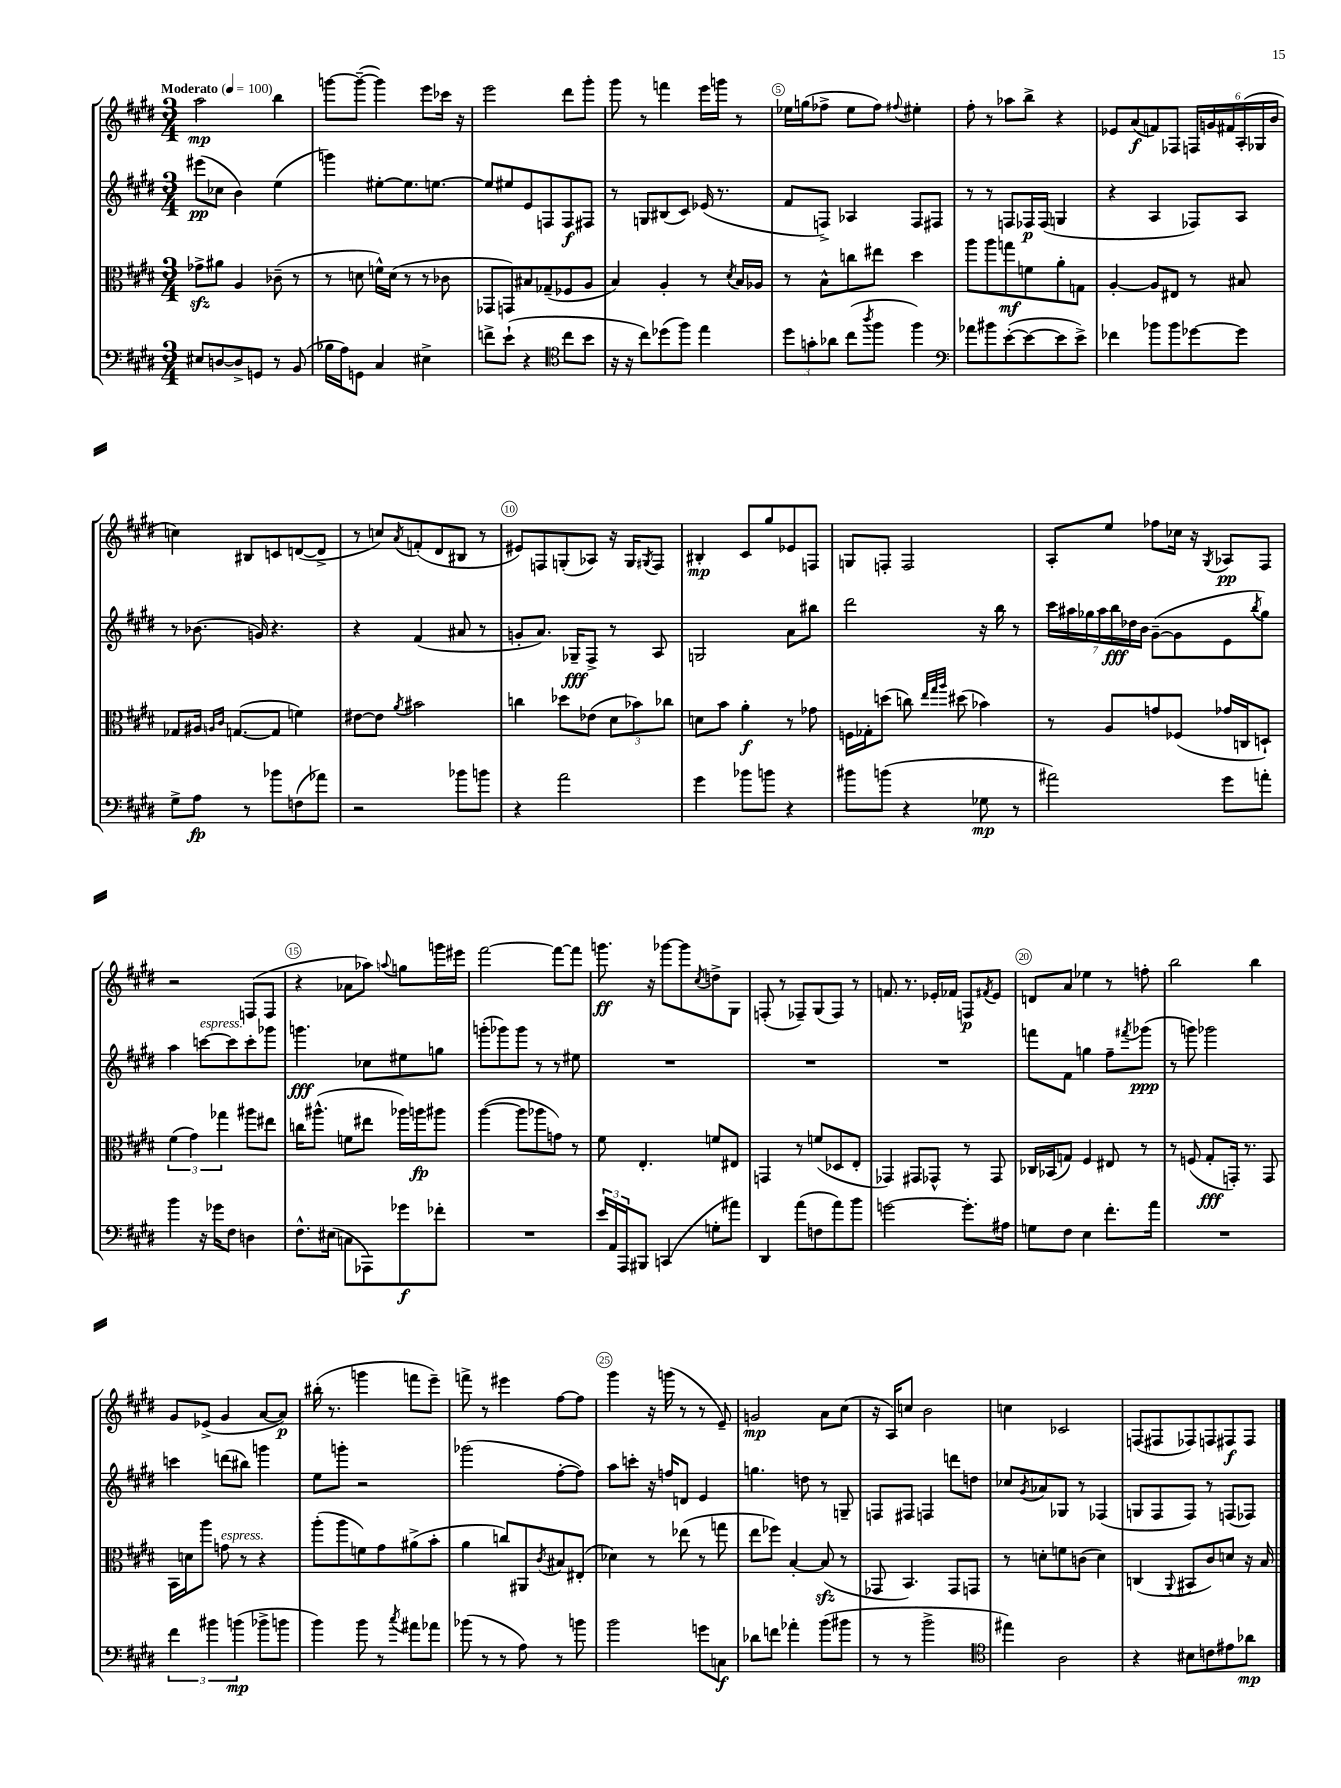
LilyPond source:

<<
\new StaffGroup <<
\new Staff = "s0" {
    \clef treble \key e \major \numericTimeSignature \time 3/4 \tempo "Moderato" 4 = 100
    a''2\mp b''4 |
    g'''8~ g'''8~--( g'''4) e'''8 ces'''16 r16 |
    e'''2 dis'''8 gis'''8-. |
    gis'''8 r8 f'''4 e'''16 g'''16 r8 |
    ees''16 g''16( fes''8-> ees''8 fes''8) \appoggiatura { fis''8 } eis''4-. |
    fis''8-. r8 aes''8 b''8-> r4 |
    ees'8 a'8\f( f'8) fes8 \tuplet 6/4 { f16 g'16 fis'16 a16-.( ges16 b'16 } |
    c''4) bis8 c'8 d'8~( d'8-> |
    r8 c''8) \acciaccatura { a'8 } f'8-.( dis'8 bis8 r8 |
    eis'8) f8 g8-.( aes8) r16 g16 \acciaccatura { gis8 } f8 |
    bis4-.\mp cis'8 gis''8 ees'8 f8 |
    g8 f8-. f2 |
    a8-. e''8 fes''8 ces''16 r16 \acciaccatura { gis8 } aes8\pp fis8 |
    r2 f8( f8 |
    r4 aes'8 aes''8) \appoggiatura { a''8 } g''8 g'''16 eis'''16 |
    fis'''2~ fis'''8~ fis'''8 |
    g'''8.\ff r16 ges'''8~ ges'''8 \acciaccatura { cis''8 } d''8-> gis8 |
    f8-.( r8 fes8--) gis8( fes8) r8 |
    f'8. r8. ees'16-. fes'16 f8\p \acciaccatura { fis'8 } ees'8 |
    d'8 a'8 ees''4 r8 f''8-. |
    b''2 b''4 |
    gis'8 ees'8->( gis'4 a'8~ a'8\p) |
    bis''16-.( r8. g'''4 f'''8 e'''8--) |
    f'''8-> r8 eis'''4 fis''8~ fis''8 |
    gis'''4 r16 g'''16( r8 r8 e'8--) |
    g'2\mp a'8 cis''8( |
    r16 a16) c''8 b'2 |
    c''4 ces'2 |
    f8( fis8 fes8) f8 fis8\f fis8 \bar "|." |
}
\new Staff = "s1" {
    \clef treble \key e \major \numericTimeSignature \time 3/4
    eis'''8\pp( ces''8 b'4) e''4( |
    g'''4) eis''8~-. eis''8. e''8.~ |
    e''8 eis''8 e'8 f8 f8\f fis8 |
    r8 g8 bis8( cis'8) ees'16( r8. |
    fis'8 f8->) aes4 f8 fis8 |
    r8 r8 f8 fes16\p fes16( g4 |
    r4 a4 fes8) a8 |
    r8 bes'8.( g'16) r4. |
    r4 fis'4( ais'8 r8 |
    g'8-. a'8.) ges16--\fff fis8-> r8 a8 |
    g2 a'8 bis''8 |
    dis'''2 r16 b''16 r8 |
    \tuplet 7/4 { cis'''16 ais''16 ges''16 ais''16 b''16\fff des''16 b'16 } gis'8~--( gis'8 e'8 \acciaccatura { b''8 } ges''8) |
    a''4 c'''8~^\markup { \italic "espress." } c'''8 c'''8-. ges'''8 |
    g'''4.\fff ces''8 eis''8 g''8 |
    g'''8-.( ges'''8) ges'''8 r8 r8 eis''8 |
    R2. |
    R2. |
    R2. |
    f'''8 fis'8 g''4 fis''8-- \acciaccatura { fis'''8 } ges'''8\ppp( |
    r8 g'''8) ges'''2 |
    c'''4 d'''8( bis''8) g'''4 |
    e''8 g'''8-. r2 |
    ges'''2( fis''8~-. fis''8) |
    a''8 c'''8-. r16 f''16 d'8 e'4 |
    g''4. d''8 r8 g8-- |
    f8 fis8 f4 d'''8 d''8 |
    ces''8 \acciaccatura { gis'8 } aes'8 ges8 r8 fes4( |
    g8 fis8 fis8) r8 f8( fes8) \bar "|." |
}
\new Staff = "s2" {
    \clef alto \key e \major \numericTimeSignature \time 3/4
    ges'8->\sfz ais'8 a4 ces'8--( r8 |
    r8 d'8 f'16-^) d'16( r8 r8 ces'8 |
    ges,8 g,8) bis8 ges8--( fes8 a8 |
    b4) a4-. r8 \acciaccatura { dis'8 } b16 aes16 |
    r8 b8-^ c''8 eis''8 dis''4 |
    a''8 a''8 g''8\mf f'8 a'8-. g8 |
    a4~-. a8 eis8 r8 bis8 |
    ges8 ais16 \grace { a16 cis'16 } g8.~( g8 f'4) |
    eis'8~ eis'8 \acciaccatura { a'8 } bis'2 |
    c''4 des''8 ees'8( \tuplet 3/2 { dis'8 bes'8) ces''8 } |
    d'8 b'8 a'4-.\f r8 ges'8 |
    f16 ges16-. d''8( c''8) \grace { e''32 gis''32 a''32 } dis''8( bes'4) |
    r8 a8 g'8 fes8( ges'16 c16 d8-!) |
    \tuplet 3/2 { fis'4( gis'4) ges''4 } ais''8 eis''8 |
    c''16 ais''8.-^( f'8 eis''8 aes''16) a''16\fp ais''8 |
    a''4~( a''8 aes''8 g'8) r8 |
    fis'8 e4.-. f'8 eis8 |
    g,4 r8 f'8( des8 e8-. |
    ges,4) gis,8 ges,8-^ r8 ges,8 |
    ces16 bes,16( g8) fis4 eis8 r8 |
    r8 f8( gis8-.\fff g,16-.) r8. g,8 |
    b,16 d'16 a''8 g'8^\markup { \italic "espress." } r8 r4 |
    a''8-.( a''8 f'8) gis'8 ais'8->( b'8-. |
    a'4 c''8) ais,8 \acciaccatura { cis'8 } bis8 eis8-.( |
    des'4) r8 ees''8( r8 g''8 |
    e''8 fes''8) b4~-. b8\sfz( r8 |
    ges,8 b,4.) ges,8 g,8 |
    r8 d'8-. f'8 c'8( d'4) |
    c4( \appoggiatura { a,8 } bis,8 cis'8) d'8 r16 b16 \bar "|." |
}
\new Staff = "s3" {
    \clef bass \key e \major \numericTimeSignature \time 3/4
    eis8 d8~ d8-> g,8 r8 b,8( |
    bes16 a16) g,8 cis4 eis4-> |
    f'8-> e'8-!( r4 \clef tenor cis''8 b'8 |
    r16 r16 cis''8) des''8( fis''8) e''4 |
    \tuplet 3/2 { dis''8 g'8-. aes'8 } cis''8( \acciaccatura { a''8 } fis''8 fis''4) |
    \clef bass aes'8 bis'8 e'8~-.( e'8~ e'8 e'8->) |
    fes'4 bes'8 bes'8 ges'8~ ges'8 |
    gis8-> a8\fp r8 bes'8 f8( aes'8) |
    r2 bes'8 b'8 |
    r4 a'2 |
    gis'4 bes'8 b'8 r4 |
    bis'8 b'8( r4 ges8\mp r8 |
    ais'2) gis'8 a'8-. |
    b'4 r16 ges'16 fis8 d4 |
    fis8.-^ eis16( c8 aes,,8) ges'8\f fes'8-. |
    R2. |
    \tuplet 3/2 { e'16 a,16 a,,16 } bis,,8 c,4( g8-. ais'8) |
    dis,4 a'8( f8 a'8) b'8 |
    g'2~ g'8.-. ais16 |
    g8 fis8 e4 fis'8.-. a'16 |
    R2. |
    \tuplet 3/2 { fis'4 bis'4 b'4\mp( } bes'8-> b'8 |
    b'4) b'8 r8 \acciaccatura { cis''8 } ais'8 aes'8 |
    bes'8( r8 r8 a8) r8 b'8 |
    b'2 g'8 c8\f |
    des'8 f'8 aes'4-. b'8( bis'8 |
    r8 r8 b'2-> |
    \clef tenor eis''4) a2 |
    r4 bis8 c'8 eis'8 aes'8\mp \bar "|." |
}
>>
>>
\layout { \context { \Score \override BarNumber.break-visibility = ##(#f #t #t) barNumberVisibility = #(every-nth-bar-number-visible 5) \override BarNumber.stencil = #(make-stencil-circler 0.1 0.3 ly:text-interface::print) } }
